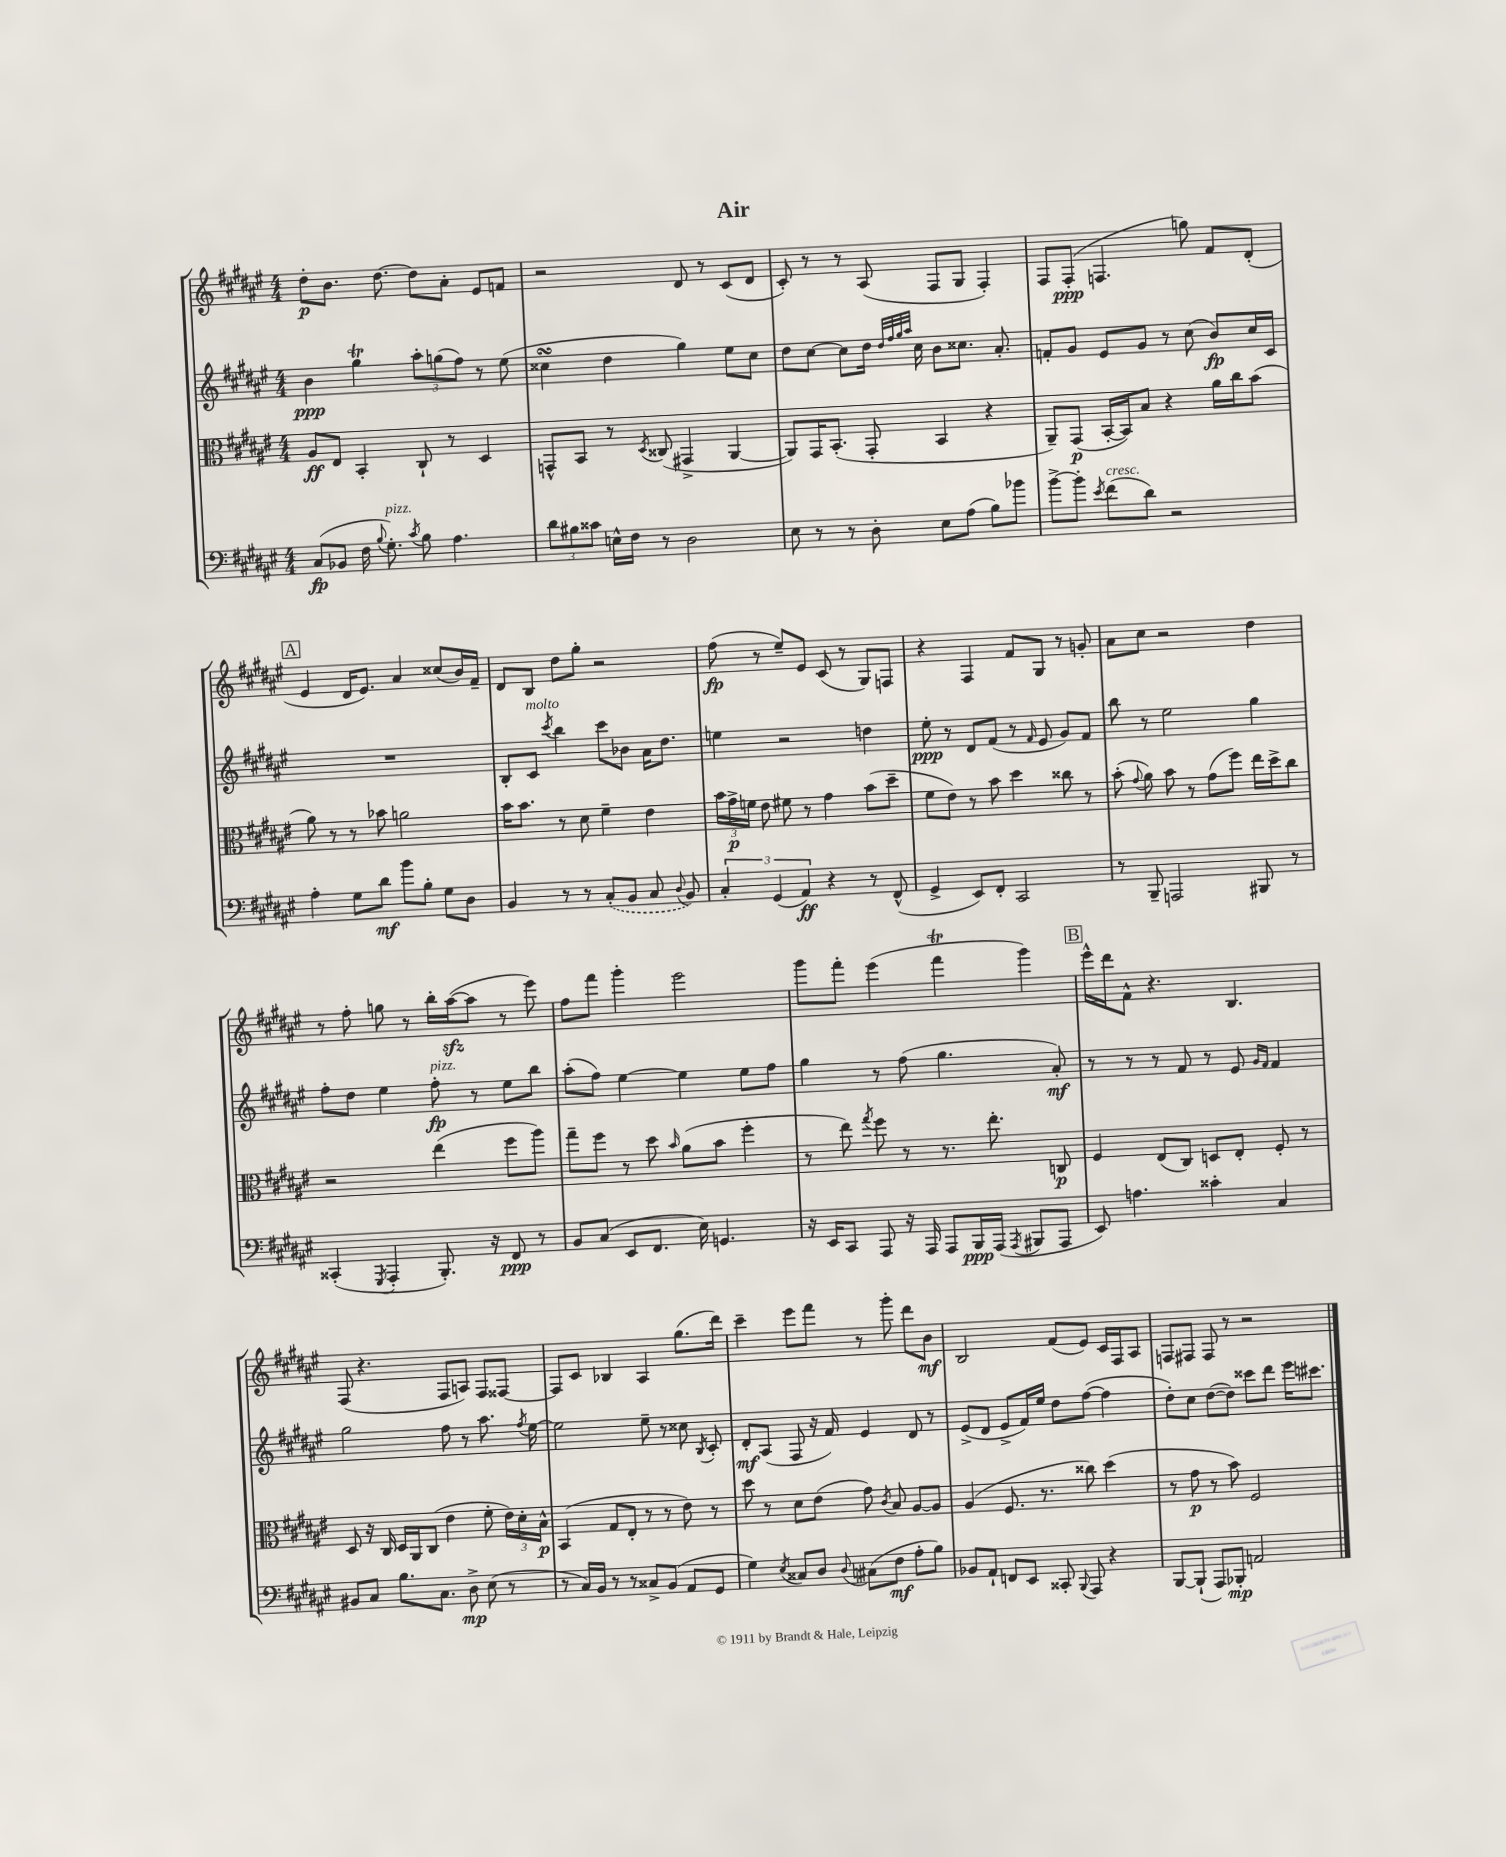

**kern	**dynam	**kern	**dynam	**kern	**dynam	**kern	**dynam
*part4	*part4	*part3	*part3	*part2	*part2	*part1	*part1
*staff4	*staff4	*staff3	*staff3	*staff2	*staff2	*staff1	*staff1
*clefF4	*	*clefC3	*	*clefG2	*	*clefG2	*
*k[f#c#g#d#a#e#]	*	*k[f#c#g#d#a#e#]	*	*k[f#c#g#d#a#e#]	*	*k[f#c#g#d#a#e#]	*
*M4/4	*	*M4/4	*	*M4/4	*	*M4/4	*
=1	=1	=1	=1	=1	=1	=1	=1
(8C#/L	fp	8A#/L	ff	4b\	ppp	8dd#'\L	p
8BB-X/J	.	8E#/J	.	.	.	8.b\J	.
16F#\	.	4BB'/	.	4gg#T\	.	.	.
8qqB/	.	.	.	.	.	.	.
!LO:TX:a:i:t=pizz.	!	!	!	!	!	!	!
8.G#'\)	.	.	.	.	.	[8.dd#\	.
8qc#/	.	.	.	.	.	.	.
8B\	.	8C#`/	.	12aa#'\L	.	8dd#\L]	.
.	.	.	.	(12ggn\	.	.	.
4.A#\	.	8r	.	.	.	8a#'\J	.
.	.	.	.	12ff#\J)	.	.	.
.	.	4D#/	.	8r	.	8e#/L	.
.	.	.	.	(8ee#\	.	8fn/J	.
=2	=2	=2	=2	=2	=2	=2	=2
12d#\L	.	8GGn^^/L	.	4cc##XsSsS\	.	2r	.
12B#X\	.	.	.	.	.	.	.
.	.	8BB/J	.	.	.	.	.
12c##X\J	.	.	.	.	.	.	.
16En^^\LL	.	8r	.	4dd#\	.	.	.
16F#\JJ	.	.	.	.	.	.	.
.	.	8qD#/	.	.	.	.	.
8r	.	(8C##X/	.	.	.	.	.
2D#\	.	4GG#X^/	.	4gg#\)	.	8d#/	.
.	.	.	.	.	.	8r	.
.	.	[4AA#/	.	8ee#\L	.	(8c#/L	.
.	.	.	.	8cc##\J	.	8d#/J	.
=3	=3	=3	=3	=3	=3	=3	=3
8E#\	.	8AA#/L])	.	8dd#\L	.	8c#'/)	.
8r	.	16GG#/K	.	[8cc#\J	.	8r	.
.	.	(8.BB'/J	.	.	.	.	.
8r	.	.	.	8cc#\L]	.	8r	.
8D#'\	.	8GG#'/	.	16dd#\Jk	.	(8A#/	.
.	.	.	.	32qqdd#/LLL	.	.	.
.	.	.	.	32qqff#/	.	.	.
.	.	.	.	32qqgg#/	.	.	.
.	.	.	.	32qqaa#/JJJ	.	.	.
.	.	.	.	16cc#\	.	.	.
8E#\L	.	4BB/	.	8b\L	.	8F#/L	.
(8A#\J	.	.	.	8.cc##X\J	.	8G#/J	.
8B\L)	.	4r	.	.	.	4F#'/)	.
.	.	.	.	8.a#'/	.	.	.
8b-X\J	.	.	.	.	.	.	.
=4	=4	=4	=4	=4	=4	=4	=4
[8b^\L	.	8AA#~/L)	.	8fn'/L	.	8F#/L	.
8b'\J]	.	(8GG#/J	p	8g#/J	.	(8F#'/J	ppp
8qe#/	.	.	.	.	.	.	.
!LO:TX:a:i:t=cresc.	!	!	!	!	!	!	!
(8f#\L	.	[16BB'/LL	.	8e#/L	.	4.Fn/	.
.	.	16BB/J])	.	.	.	.	.
8d#\J)	.	8B/J	.	8g#/J	.	.	.
2r	.	4r	.	8r	.	.	.
.	.	.	.	(8cc#\	.	8ggn\)	.
.	.	16a#\LL	.	8b/L)	fp	8f#/L	.
.	.	16cc#\J	.	.	.	.	.
.	.	(8b\J	.	16cc#/L	.	(8d#'/J	.
.	.	.	.	16c#/JJ	.	.	.
!!LO:LB:g=z
!!LO:REH:place=s1:t=A
=5	=5	=5	=5	=5	=5	=5	=5
4A#'\	.	8a#\)	.	1r	.	4e#/	.
.	.	8r	.	.	.	.	.
8G#\L	.	8r	.	.	.	16d#/KL	.
.	.	.	.	.	.	8.e#/J)	.
8d#\J	mf	8b-X\	.	.	.	.	.
8b\L	.	2an\	.	.	.	4a#/	.
8B'\J	.	.	.	.	.	.	.
8G#\L	.	.	.	.	.	(8cc##X/L	.
8D#\J	.	.	.	.	.	16b/L)	.
.	.	.	.	.	.	16f#~/JJ	.
=6	=6	=6	=6	=6	=6	=6	=6
4BB/	.	16b\KL	.	8B'/L	.	8d#/L	.
.	.	8.b\J	.	.	.	.	.
!	!	!	!	!LO:TX:a:i:t=molto	!	!	!
.	.	.	.	8c#/J	.	8B/J	.
.	.	.	.	8qccc#/	.	.	.
8r	.	8r	.	4bb\	.	8dd#\L	.
8r	.	8d#\	.	.	.	8gg#'\J	.
(8C#'/L	.	4f#~\	.	8ccc#\L	.	2r	.
8BB/J	.	.	.	8b-X\J	.	.	.
8C#/	.	4e#\	.	16a#\KL	.	.	.
.	.	.	.	8.dd#\J	.	.	.
8qqD#/	.	.	.	.	.	.	.
8BB/)	.	.	.	.	.	.	.
=7	=7	=7	=7	=7	=7	=7	=7
6C#'/	.	24b\LL	.	4een\	.	(8ff#\	fp
.	.	24g#^\	p	.	.	.	.
.	.	24fn\JJ	.	.	.	.	.
.	.	8e#\	.	.	.	8r	.
(6GG#/	.	.	.	.	.	.	.
.	.	8f#X\	.	2r	.	8ee#~/L)	.
6AA#/)	ff	.	.	.	.	.	.
.	.	8r	.	.	.	8e#/J	.
4r	.	4g#\	.	.	.	(8c#/	.
.	.	.	.	.	.	8r	.
8r	.	(8b\L	.	4ddn\	.	8G#/L)	.
(8FF#^^/	.	8dd#~\J	.	.	.	8Fn/J	.
=8	=8	=8	=8	=8	=8	=8	=8
4GG#^/	.	8f#\L	.	8ee#'\	ppp	4r	.
.	.	8e#\J)	.	8r	.	.	.
8EE#/L)	.	8r	.	8d#/L	.	4F#/	.
8FF#'/J	.	8b\	.	(8f#/J	.	.	.
2CC#/	.	4dd#\	.	8r	.	8f#/L	.
.	.	.	.	16qqf#/	.	.	.
.	.	.	.	8e#/	.	8G#/J	.
.	.	8cc##X\	.	8g#/L)	.	8r	.
.	.	8r	.	8f#/J	.	8gn'/	.
=9	=9	=9	=9	=9	=9	=9	=9
8r	.	(8b'\	.	8bb\	.	8a#\L	.
.	.	8qqg#/	.	.	.	.	.
8BBB~/	.	8a#\)	.	8r	.	8cc#\J	.
2AAAn/	.	8b\	.	2ee#\	.	2r	.
.	.	8r	.	.	.	.	.
.	.	(8g#\L	.	.	.	.	.
.	.	8ff#\J)	.	.	.	.	.
8BBB#X/	.	16ee#\LL	.	4gg#\	.	4dd#\	.
.	.	16dd#^\J	.	.	.	.	.
8r	.	8cc#\J	.	.	.	.	.
!!LO:LB:g=z
=10	=10	=10	=10	=10	=10	=10	=10
(4CC##X'/	.	2r	.	8ff#'\L	.	8r	.
.	.	.	.	8dd#\J	.	8ff#'\	.
8qGGG#/	.	.	.	.	.	.	.
4AAA#'/	.	.	.	4ee#\	.	8ggn\	.
.	.	.	.	.	.	8r	.
!	!	!	!	!LO:TX:a:i:t=pizz.	!	!	!
8.BBB'/)	.	(4ee#\	.	8ff#'\	fp	16bb'\LL	.
.	.	.	.	.	.	([16aa#zz\J	.
.	.	.	.	8r	.	8aa#\J]	.
16r	.	.	.	.	.	.	.
8FF#/	ppp	8ff#\L	.	8ee#\L	.	8r	.
8r	.	8aa#\J)	.	8bb\J	.	8eee#\)	.
=11	=11	=11	=11	=11	=11	=11	=11
8BB/L	.	8gg#~\L	.	(8aa#'\L	.	8ff#\L	.
(8C#/J	.	8ff#\J	.	8ff#\J)	.	8fff#\J	.
8EE#/L	.	8r	.	[4ee#\	.	4ggg#'\	.
8.FF#/J	.	8dd#\	.	.	.	.	.
.	.	16qqb/	.	.	.	.	.
.	.	(8a#\L	.	4ee#\]	.	2eee#\	.
16E#\)	.	.	.	.	.	.	.
4.GGn/	.	8b\J	.	.	.	.	.
.	.	4ff#'\	.	8ee#\L	.	.	.
.	.	.	.	8ff#\J	.	.	.
=12	=12	=12	=12	=12	=12	=12	=12
16r	.	8r	.	4gg#\	.	8ggg#\L	.
16EE#/KL	.	.	.	.	.	.	.
8CC#/J	.	8ee#\)	.	.	.	8fff#'\J	.
.	.	8qgg#/	.	.	.	.	.
8AAA#/	.	8ff#\	.	8r	.	(4eee#\	.
16r	.	8r	.	(8ff#\	.	.	.
16AAA#/	.	.	.	.	.	.	.
8AAA#/L	.	8.r	.	4.gg#\	.	4fff#T\	.
16BBB/L	ppp	.	.	.	.	.	.
(16AAA#/JJ	.	8.ee#'\	.	.	.	.	.
8qAAA#/	.	.	.	.	.	.	.
8BBB#X/L	.	.	.	.	.	4ggg#\)	.
8AAA#/J	.	8Cn/	p	8a#'/)	mf	.	.
!!LO:REH:place=s1:t=B
=13	=13	=13	=13	=13	=13	=13	=13
8EE#/)	.	4F#/	.	8r	.	16eee#^^\LL	.
.	.	.	.	.	.	16ddd#\J	.
4.An\	.	.	.	8r	.	8f#^^\J	.
.	.	(8E#/L	.	8r	.	4.r	.
.	.	8C#/J)	.	8f#/	.	.	.
4c##X'\	.	8Dn/L	.	8r	.	.	.
.	.	8E#'/J	.	8e#/	.	4.B/	.
.	.	.	.	16qqg#/LL	.	.	.
.	.	.	.	16qqf#/JJ	.	.	.
4C#/	.	8F#'/	.	4f#/	.	.	.
.	.	8r	.	.	.	.	.
!!LO:LB:g=z
=14	=14	=14	=14	=14	=14	=14	=14
8BB#X/L	.	8D#/	.	2gg#\	.	(8F#/	.
8C#/J	.	16r	.	.	.	4.r	.
.	.	16C#/	.	.	.	.	.
8.B\L	.	16D#/LL	.	.	.	.	.
.	.	16AA#/J	.	.	.	.	.
.	.	(8C#/J	.	.	.	.	.
8.C#\J	.	.	.	.	.	.	.
.	.	4e#\	.	8ff#\	.	8F#/L	.
8D#^\	mp	.	.	8r	.	8An/J)	.
(8E#\	.	8f#'\	.	8.aa#\	.	8F#/L	.
8r	.	24e#\LL)	.	.	.	[8F##X/J	.
.	.	24d#'\	.	.	.	.	.
.	.	.	.	8qff#/	.	.	.
.	.	.	.	[16ee#\	.	.	.
.	.	24B^^\JJ	p	.	.	.	.
=15	=15	=15	=15	=15	=15	=15	=15
8r	.	(4BB/	.	2ee#\]	.	8F##/L]	.
16C#/LL)	.	.	.	.	.	8c#/J	.
16BB/JJ	.	.	.	.	.	.	.
8r	.	8G#/L	.	.	.	4B-X/	.
8r	.	8E#'/J	.	.	.	.	.
8C##X^/L	.	8r	.	8ee#~\	.	4A#/	.
(8BB/J	.	8r	.	8r	.	.	.
8AA#/L	.	8e#\)	.	8cc##X\	.	(8.gg#\L	.
.	.	.	.	8qB/	.	.	.
8GG#/J	.	8r	.	8c#'/	.	.	.
.	.	.	.	.	.	16ddd#\Jk)	.
=16	=16	=16	=16	=16	=16	=16	=16
4G#\)	.	8dd#\	.	8d#'/L	mf	4ccc#~\	.
.	.	8r	.	(8A#/J	.	.	.
8qE#/	.	.	.	.	.	.	.
8C##X/L	.	8d#\L	.	8F#/	.	8eee#\L	.
8D#/J	.	(8e#\J	.	16r	.	8fff#\J	.
.	.	.	.	16f#/)	.	.	.
8qqD#/	.	.	.	.	.	.	.
(8C#X\L	.	8g#\)	.	4e#/	.	8r	.
.	.	8qc#/	.	.	.	.	.
8F#\J	mf	8B/	.	.	.	8ggg#'\	.
8A#'\L	.	[8A#/L	.	8d#/	.	8ddd#\L	.
8B\J)	.	8A#/J]	.	8r	.	8b\J	mf
=17	=17	=17	=17	=17	=17	=17	=17
8BB-X/L	.	(4A#/	.	(8e#^/L	.	2B/	.
8AA#`/J	.	.	.	8d#/J	.	.	.
8FFn/L	.	8.F#/	.	8e#^/L	.	.	.
8EE#/J	.	.	.	16f#/L)	.	.	.
.	.	8.r	.	16ee#/JJ	.	.	.
8CC##X'/	.	.	.	8dd#\L	.	(8f#/L	.
8qqBBB/	.	.	.	.	.	.	.
8AAA#/	.	8cc##X\)	.	([8ff#\J	.	8e#/J)	.
4r	.	(4dd#\	.	4ff#\]	.	16c#/LL	.
.	.	.	.	.	.	16F#/J	.
.	.	.	.	.	.	8A#/J	.
=18	=18	=18	=18	=18	=18	=18	=18
[8BBB/L	.	8r	.	8dd#'\L)	.	8Fn/L	.
(8BBB`/J]	.	8g#\	p	8cc#\J	.	8F#X/J	.
8AAA#/L)	.	8r	.	([8dd#\L	.	8F#/	.
8BBB-X'/J	mp	8b\)	.	8dd#\J])	.	8r	.
2AAn/	.	2F#/	.	8ccc##X\L	.	2r	.
.	.	.	.	8ddd#\J	.	.	.
.	.	.	.	16eee#\KL	.	.	.
.	.	.	.	8.ccc#X\J	.	.	.
==	==	==	==	==	==	==	==
*-	*-	*-	*-	*-	*-	*-	*-
